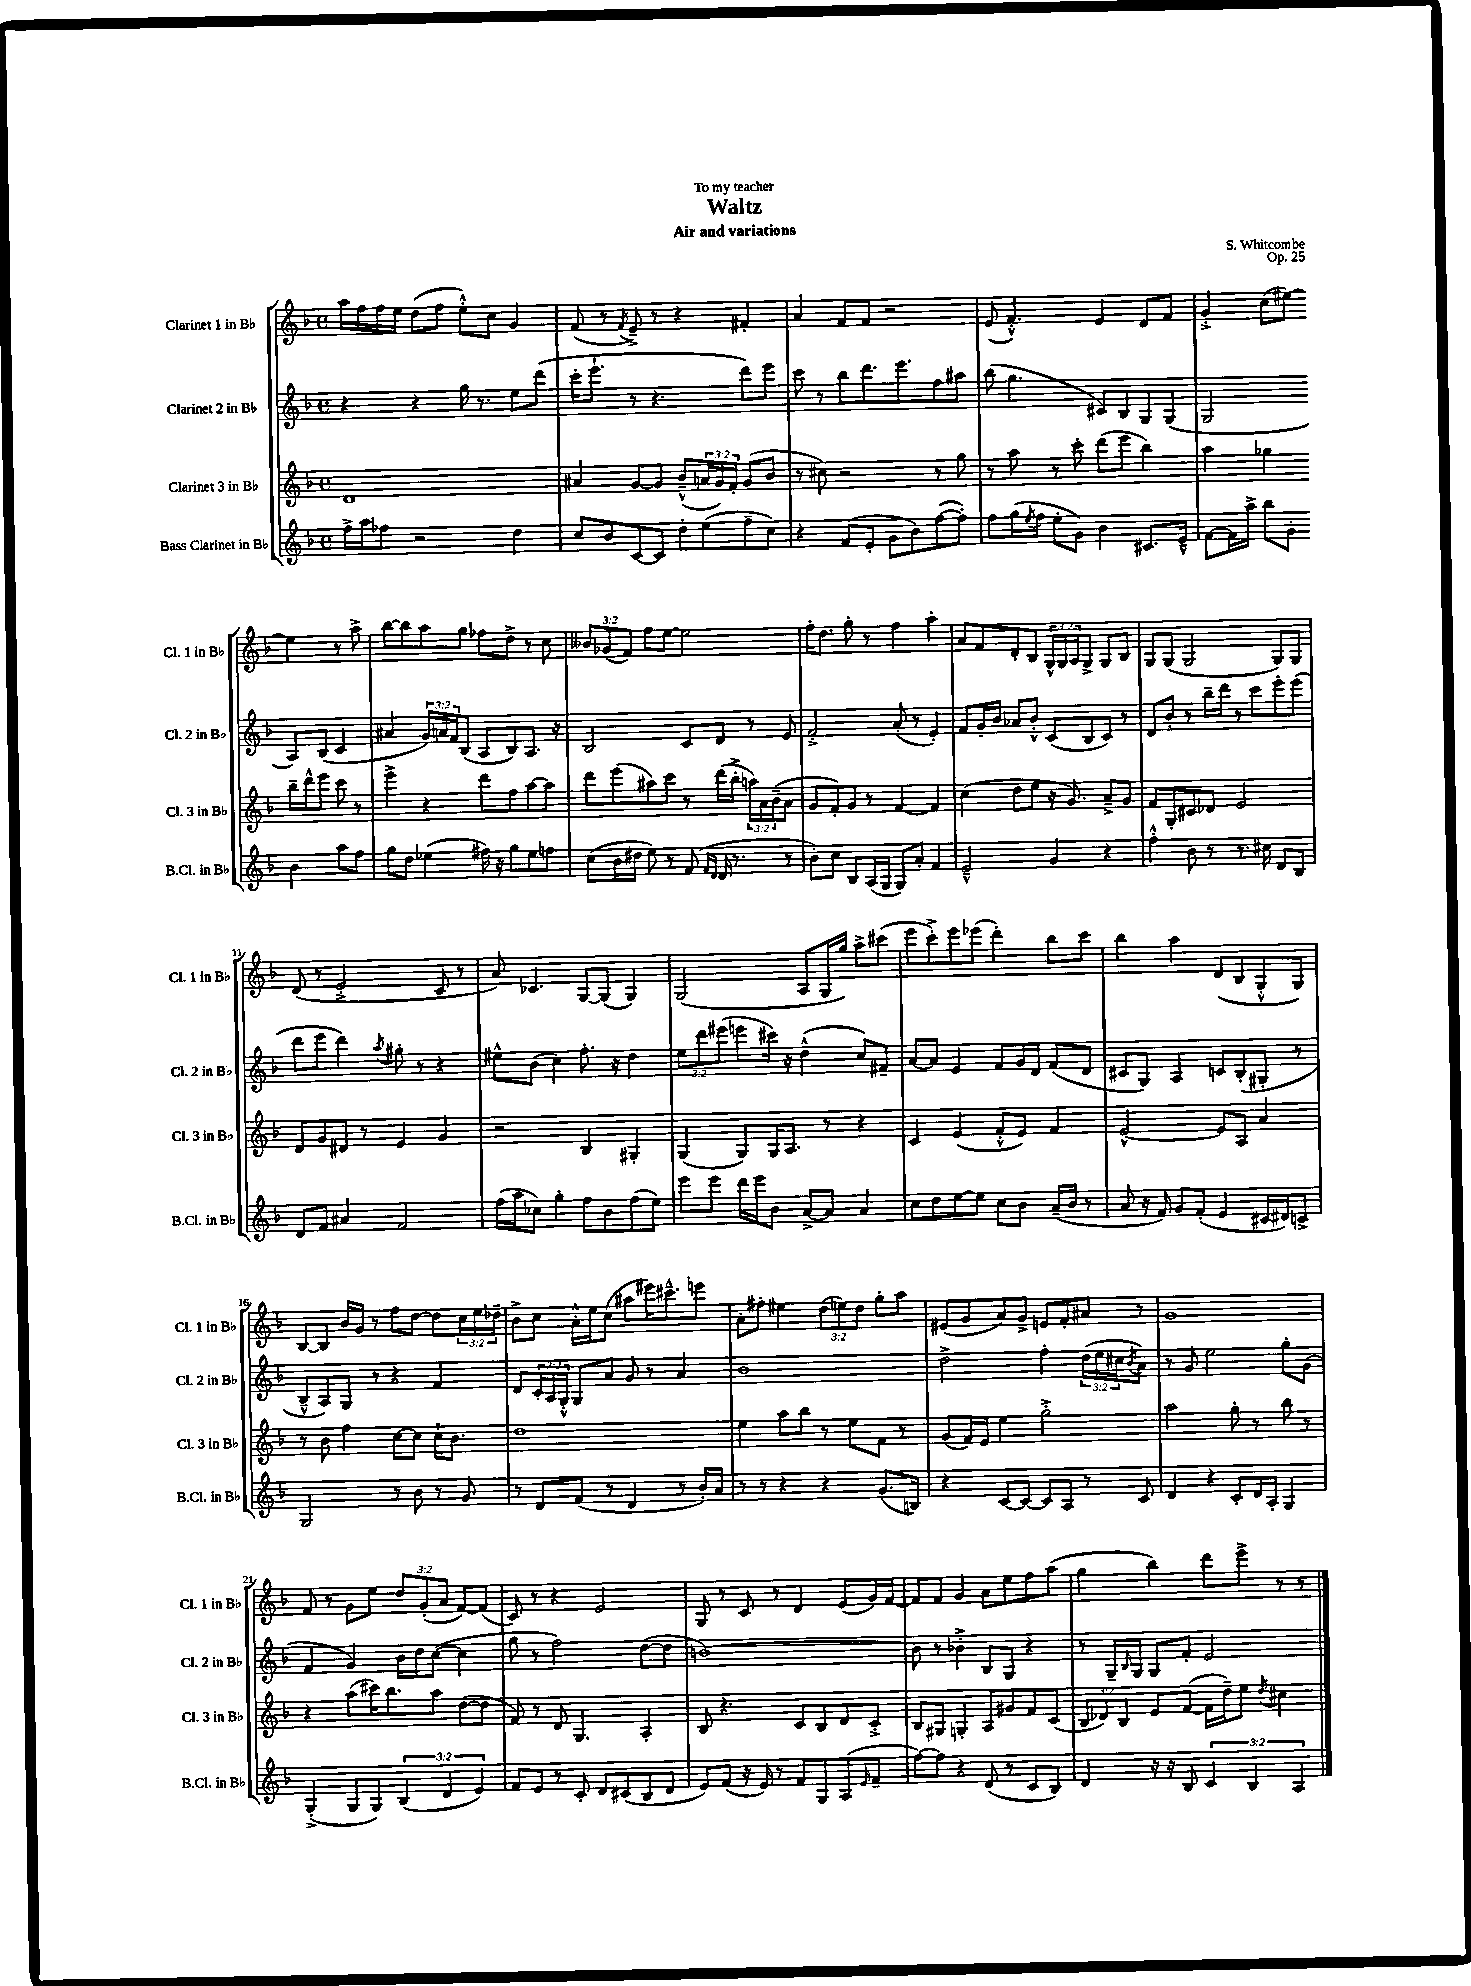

**kern	**kern	**kern	**kern
*part4	*part3	*part2	*part1
*staff4	*staff3	*staff2	*staff1
*I"Bass Clarinet in B♭	*I"Clarinet 3 in B♭	*I"Clarinet 2 in B♭	*I"Clarinet 1 in B♭
*I'B.Cl. in B♭	*I'Cl. 3 in B♭	*I'Cl. 2 in B♭	*I'Cl. 1 in B♭
*clefG2	*clefG2	*clefG2	*clefG2
*k[b-]	*k[b-]	*k[b-]	*k[b-]
*M4/4	*M4/4	*M4/4	*M4/4
*met(c)	*met(c)	*met(c)	*met(c)
=1	=1	=1	=1
16ff^\LL	1d	4r	16aa\LL
16aa\J	.	.	16ff\
8ff-X\J	.	.	16ff\
.	.	.	16ee\JJ
2r	.	4r	(8dd\L
.	.	.	8ff\J
.	.	16gg\	8ee'^^\L)
.	.	8.r	.
.	.	.	8cc\J
4dd\	.	8ee\L	4g/
.	.	(8ddd\J	.
=2	=2	=2	=2
8cc/L	4a#X/	16ccc'\KL	(8f/
.	.	8.eee`\J	.
8b-/	.	.	8r
.	.	.	8qf/
[8c/	[8g/L	8r	8e~^/)
8c/J]	8g/J]	4.r	8r
8dd'\L	(8b-~^^/L	.	4r
(8ee\	24an/L	.	.
.	24g/)	.	.
.	24f'/JJ	.	.
8ff~\	(8g/L	8ddd\L)	4f#X'/
8cc\J)	8b-/J	8eee\J	.
=3	=3	=3	=3
4r	8r	8ccc\	4a/
.	8cc#X\)	8r	.
(8f/L	2r	8bb-\L	8f/L
8e'/J	.	8.ddd\	8f/J
8g\L	.	.	2r
.	.	8.eee\	.
8b-\)	.	.	.
([8ff\	8r	8ff\	.
8ff'\J])	8gg\	8aa#X\J	.
=4	=4	=4	=4
8ff\L	8r	(8bb-\	(8e/
(16gg\L	8aa\	4.gg\	4.f'^^/)
8qee/	.	.	.
16ff\JJ	.	.	.
8ee'\L	8r	.	.
8g\J)	8ccc'\	.	.
4b-\	(8ddd\L	8c#X/L)	4e/
.	8eee\J	8B-/	.
8.c#X/L	4bb-\)	8G/	8d/L
.	.	(8G/J	8f/J
16e~^^/Jk	.	.	.
=5	=5	=5	=5
[8f\L	4aa\	2G/	4g'^/
16f\L]	.	.	.
16aa^\JJ	.	.	.
8bb-\L	4gg-X\	.	(8cc\L
8g'\J	.	.	[8ee#X\J)
4b-\	16bb-~\LL	8A/L)	4ee#\]
.	16ddd^^\J	.	.
.	8eee\J	(8B-/J	.
8aa\L	8ccc\	4c/	8r
8ff\J	8r	.	8aa^\
!!LO:LB:g=z
=6	=6	=6	=6
8gg\L	4eee^\	4a#X/	[8bb-\L
8dd\J	.	.	8bb-\]
(4ee-X\	4r	24g/LL)	8aa\
.	.	24an/	.
.	.	24f/J	.
.	.	(8B-/J	8gg\J
16ff#X\)	8ddd\L	8A/L	8ff-X\L
16r	.	.	.
8gg\L	8ff\	8B-/)	8dd^\J
8ee-\	[8aa\	8.A/J	8r
8ffn\J	8aa\J]	.	8cc\
.	.	16r	.
=7	=7	=7	=7
(8cc\L	8ddd\L	2B-/	12b--X/L
.	.	.	(12g-X/
16b-\L	(8eee\	.	.
.	.	.	12f/J)
16dd#X\JJ	.	.	.
8ee\)	8aa#X\)	.	8ff\L
8r	8ccc\J	.	[8ee\J
(8f/	8r	8c/L	2ee\]
16qqf/LL	.	.	.
16qqd/JJ	.	.	.
16d/	(16ddd\LL	8d/J	.
8.r	16bb-'^\JJ	.	.
.	24aan\LL)	8r	.
.	24a\	.	.
.	(24b-~\J	.	.
8r	8a\J	8e/	.
=8	=8	=8	=8
8b-'\L)	8g/L	2f'^/	16ff'\KL
.	.	.	8.dd\J
8cc\J	8f'/)	.	.
8B-/L	8g/J	.	8gg'\
(16A/L	8r	.	8r
16G/JJ	.	.	.
8G/L)	[4f/	(8a'/	4ff\
8a'/J	.	8r	.
4f/	4f/]	4e'/)	4aa'\
=9	=9	=9	=9
2e~^^/	(4cc\	8f/L	8a/L
.	.	16g'/L	8f/
.	.	16b-/JJ	.
.	8dd\L	8a-X/L	8d'/
.	8ee\J	8b-'^^/J	8B-/J
4g/	16r	(8c/L	24G^^/LL
.	.	.	24G/
.	8.g/)	.	.
.	.	.	24A/J
.	.	8B-/	8G^/J
4r	8a~^/L	8c/J)	8G/L
.	8g/J	8r	8B-/J
=10	=10	=10	=10
4ff'^^\	8f/L	8d/L	8G/L
.	8G'/	8b-'/J	(8G/J
8b-\	8c#X/	8r	2G/
8r	8d-X/J	16bb-~\LL	.
.	.	16ddd\JJ	.
8.r	2e/	8r	.
.	.	8ccc\L	.
16cc#X\	.	.	.
8d/L	.	8eee'\	8G/L)
8B-/J	.	(8eee\J	8G/J
!!LO:LB:g=z
=11	=11	=11	=11
8d/L	8d/L	8ddd\L	(8d/
8f/J	8g/	8eee\J	8r
4a#X/	8d#X/J	4ddd\)	2e'^/
.	8r	.	.
.	.	8qaa/	.
2f/	4e/	8gg#X'\	.
.	.	8r	.
.	4g/	4r	8c/
.	.	.	8r
=12	=12	=12	=12
(16ff\LL	2r	8ee#X^^\L	8a/)
16aa\J	.	.	.
8cc-X\J)	.	(8b-\J	4.c-X/
4gg'\	.	4cc\)	.
8ff\L	4B-/	8.ff'\	[8G/L
8b-\	.	.	(8G/J]
.	.	16r	.
(8ff\	4G#X'/	4dd\	4G/)
8ee\J)	.	.	.
=13	=13	=13	=13
8eee\L	(4G/	12ee\L	(2G/
.	.	12ddd\	.
8eee\J	.	.	.
.	.	(12eee#X\J	.
16ddd\LL	8G/L)	8eeen\L	.
16eee\J	.	.	.
8b-\J	16G/K	16ccc#X\Jk)	.
.	8.A/J	16r	.
[8a^/L	.	(4dd^^\	8A/L
8a/J]	8r	.	16G/L
.	.	.	16gg/JJ)
4a/	4r	8cc/L)	8aa^\L
.	.	8f#X~/J	(8ccc#X\J
=14	=14	=14	=14
8cc\L	4c/	[8a/L	8eee\L
8dd\	.	8a/J]	8ccc'^\)
[8ee\	(4e/	4e/	8eee\
8ee\J]	.	.	(8eee-X\J
8cc\L	8f'^^/L	8f/L	4ddd'\)
8b-\J	8e/J)	16g/L	.
.	.	16d/JJ	.
(16a~/LL	4f/	(8f/L	8bb-\L
16b-/JJ	.	.	.
8r	.	8d/J	8ccc\J
=15	=15	=15	=15
8a/	[2e^^/	8c#X/L	4bb-\
16r	.	8G/J)	.
16f/)	.	.	.
8g/L	.	4A/	4aa\
(8f'/J	.	.	.
4e/	8e/L]	8cn/L	(8d/L
.	8A/J	(8B-'/	8B-/
16c#X/LL	4a/	8G#X'/J	8G'^^/
16d#X/J)	.	.	.
8cn^/J	.	8r	8G/J)
!!LO:LB:g=z
=16	=16	=16	=16
2G/	8r	8B-~^^/L	[8B-/L
.	8b-\	8A/)	8B-/J]
.	4ff\	8G/J	16b-/LL
.	.	.	16g/JJ
.	.	8r	8r
8r	[8cc\L	4r	8ff\L
8b-\	8cc\J]	.	[8dd\J
8r	16cc`\KL	4f/	8dd\L]
.	8.b-\J	.	.
8g/	.	.	24cc\L
.	.	.	24ee\
.	.	.	24dd-X~\JJ
=17	=17	=17	=17
8r	1dd	8d/L	8b-^\L
8d/L	.	24c'/L	8cc\J
.	.	24A/	.
.	.	24G'^^/JJ	.
(8f/J	.	8G/L	16a'^^\LL
.	.	.	16ee\J
8r	.	8a/J	(8cc\J
4d/	.	8g/	8aa#X\L
.	.	8r	16eee#X\K)
.	.	.	8.ccc#X~^^\
8r	.	4a/	.
16b-'/LL)	.	.	8eeen\J
16a/JJ	.	.	.
=18	=18	=18	=18
8r	4ee\	1b-	8a'\L
8r	.	.	8ff#X'\J
4r	8aa\L	.	4ee#X\
.	8bb-\J	.	.
4r	8r	.	(12dd\L
.	.	.	12een\)
.	8ee\L	.	.
.	.	.	12dd\J
(8.g/L	8f\J	.	8gg'\L
.	8r	.	8aa\J
16Bn/Jk)	.	.	.
=19	=19	=19	=19
4r	(8g/L	2dd^\	(8e#X/L
.	16f/L)	.	8g/
.	16e/JJ	.	.
[8c/L	4ee\	.	8a/)
8c/J_	.	.	8g^/J
8c/L]	2gg'^\	4ff'\	8en/L
8A/J	.	.	8f'/
8r	.	(24dd\LL	8a#X/J
.	.	24ee\	.
.	.	24cc#X\J	.
.	.	8qb-/	.
8c/	.	8a\J)	8r
=20	=20	=20	=20
4d/	2aa\	8r	1g
.	.	8g/	.
4r	.	2ee\	.
8c'/L	8gg'\	.	.
16d/L	8r	.	.
16A'/JJ	.	.	.
4G/	8bb-\	8gg'\L	.
.	8r	(8g\J	.
!!LO:LB:g=z
=21	=21	=21	=21
(4G'^/	4r	4f/	8f/
.	.	.	8r
8G/L	(8aa\L	4g/)	8g\L
8G/J)	16ccc#X\K)	.	8ee\J
.	8.bb-\	.	.
(6B-/	.	16b-\LL	12dd/L
.	.	16dd\J	.
.	.	.	(12g'/
.	8aa\J	([8cc\J	.
6d/	.	.	12a/J
.	([8dd\L	4cc\]	[8f/L)
6e/)	.	.	.
.	8dd\J]	.	(8f/J]
=22	=22	=22	=22
8f/L	8f/)	8gg\	8c/)
8e/J	8r	8r	8r
8r	8d/	2ff\)	4r
8c'/	4.G/	.	.
8d/L	.	.	2e/
(8c#X/	.	.	.
8B-/	4A'/	([8dd\L	.
8d/J	.	8dd\J]	.
=23	=23	=23	=23
8e/L)	8B-/	[1bn)	8G/
(8f/J	4.r	.	8r
16r	.	.	8c/
16e/)	.	.	.
8r	.	.	8r
8f/L	8c/L	.	4d/
8G/	8B-/	.	.
(8A/	8d/	.	(8e/L
16qqe/	.	.	.
8f~/J	8c'^/J	.	16g/L)
.	.	.	[16f/JJ
=24	=24	=24	=24
[8ff\L)	8B-/L	8b\]	8f/L]
8ff\J]	8G#X/J	8r	8f/J
4r	4Gn'/	4b-X'^\	4g/
(8d/	8A/L	8B-/L	8a\L
8r	8g#X/	8G/J	8ee\
8c/L	8f/	4r	8ff\
8B-/J)	(8c/J	.	(8aa\J
=25	=25	=25	=25
4d/	12B-/L	8r	4gg\
.	12d-X/)	.	.
.	.	16G~/LL	.
.	12B-/J	.	.
.	.	16qqB-/	.
.	.	16G/JJ	.
16r	8e/L	8G/L	4bb-\)
16r	.	.	.
8B-/	([8f/J	8f'/J	.
6c/	16f\LL]	2e/	8ddd\L
.	16dd~\J)	.	.
.	8ee\J	.	8eee^\J
6B-/	.	.	.
.	8qdd/	.	.
.	4cc#X\	.	8r
6A/	.	.	.
.	.	.	8r
==	==	==	==
*-	*-	*-	*-
